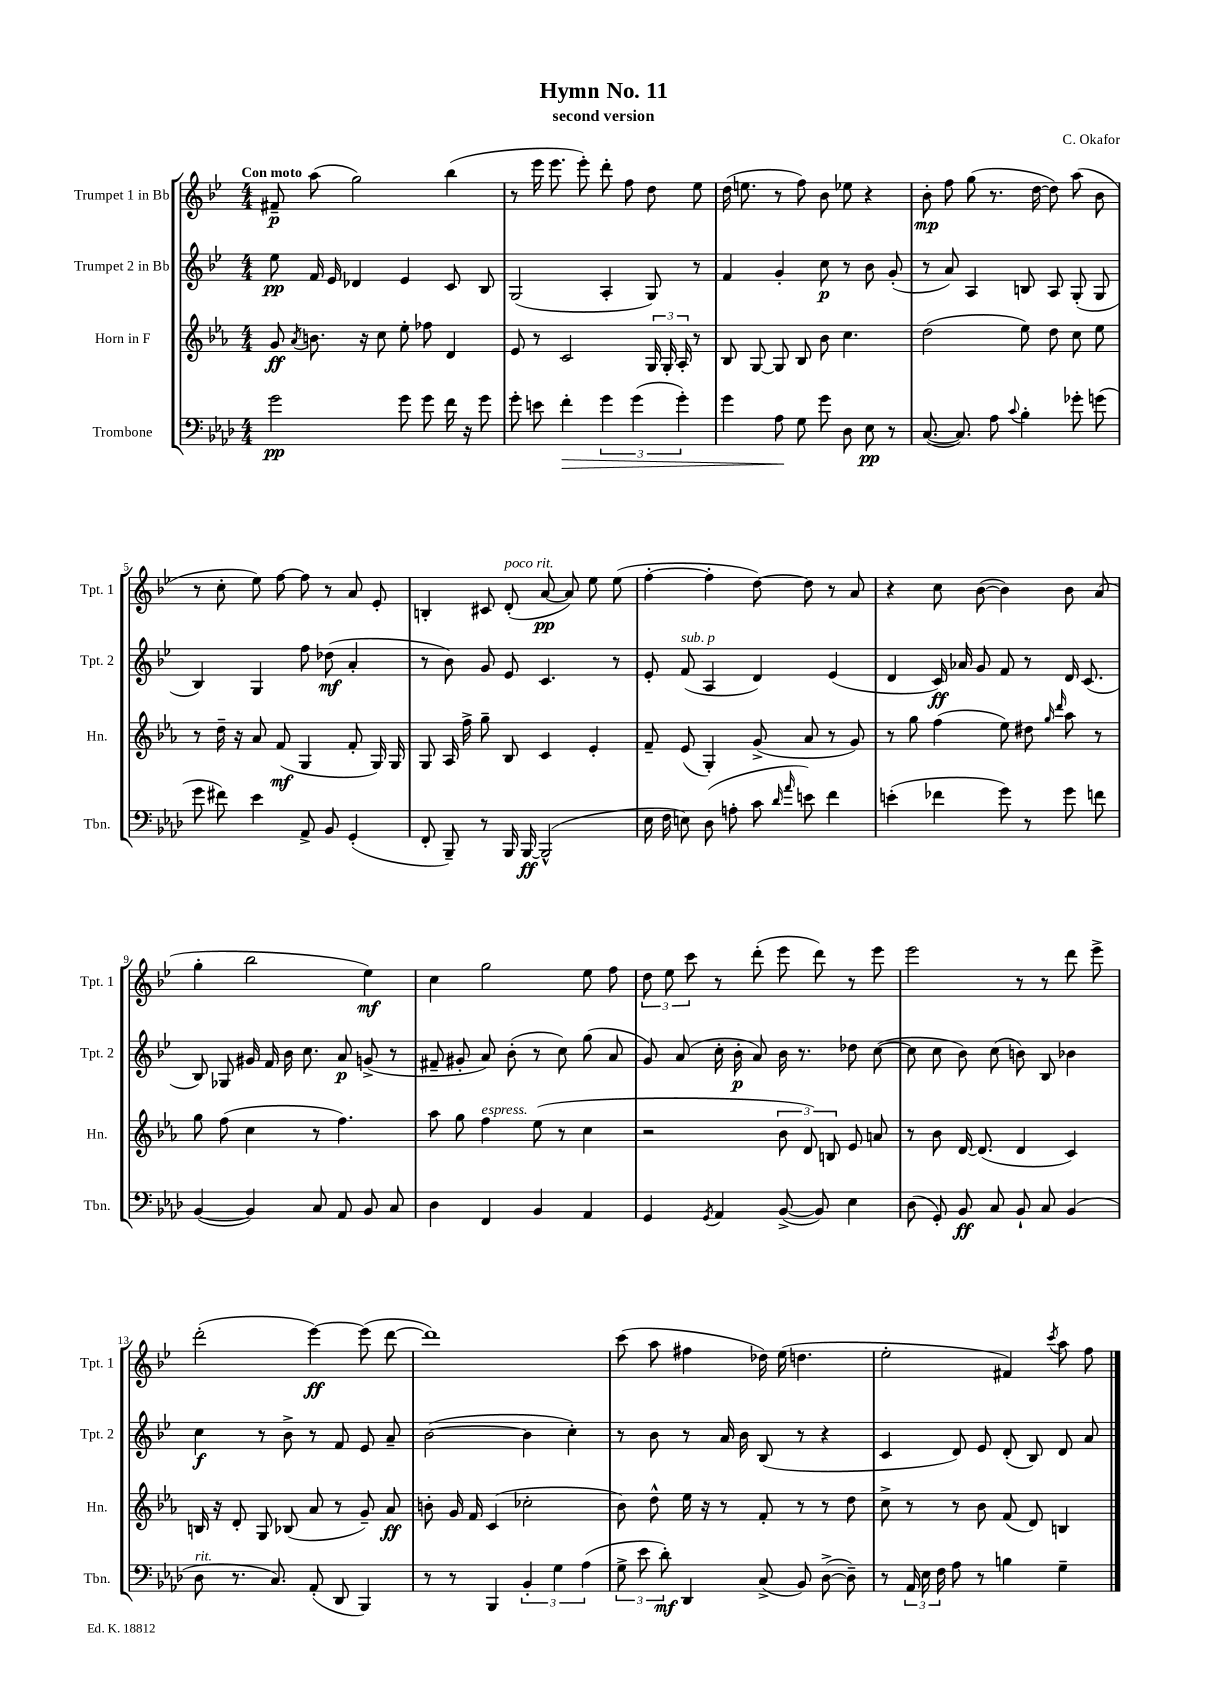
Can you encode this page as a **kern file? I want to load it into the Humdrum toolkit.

**kern	**kern	**kern	**kern
*staff4	*staff3	*staff2	*staff1
*clefF4	*clefG2	*clefG2	*clefG2
*k[b-e-a-d-]	*k[b-e-a-]	*k[b-e-]	*k[b-e-]
*M4/4	*M4/4	*M4/4	*M4/4
2g	8g	8ee-	8f#~
.	8qa-	.	.
.	8.b	16f	(8aa
.	.	16e-	.
.	.	4d-	2gg)
.	16r	.	.
.	8cc	.	.
8g	8ee-'	4e-	.
8g	8ff-	.	.
16f	4d	8c	(4bb-
16r	.	.	.
8g	.	8B-	.
=	=	=	=
8g'	8e-	(2G	8r
8e	8r	.	16eee-
.	.	.	8.eee-
4f'	2c	.	.
.	.	.	8eee-')
6g	.	4A'	8ddd'
.	.	.	8ff
(6g	.	.	.
.	24G	8G)	8dd
.	24G'	.	.
6g')	24A-'	.	.
.	8r	8r	8ee-
=	=	=	=
4g	8B-	4f	(16dd
.	.	.	8.ee
.	[8G	.	.
8A-	8G]	4g'	8r
8G	8B-	.	8ff)
8g	8b-	8cc	8b-
8D-	4.cc	8r	8ee-
8E-	.	8b-	4r
8r	.	(8g'	.
=	=	=	=
([8.C	(2dd	8r	8b-'
.	.	8a)	8ff
8.C])	.	.	.
.	.	4A	(8gg
8A-	.	.	8.r
8qqc	.	.	.
4B-'	8ee-)	8B	.
.	.	.	[16dd
.	8dd	8A	8dd])
8g-'	8cc	(8G'	(8aa
(8g	8ee-	8G	8b-
=	=	=	=
8g	8r	4B-)	8r
8f#)	16dd~	.	8cc'
.	16r	.	.
4e-	8a-	4G	8ee-)
.	(8f	.	[8ff
8AA-^	4G	8ff	8ff]
8BB-	.	(8dd-	8r
(4GG'	8f'	4a'	8a
.	16G)	.	8e-'
.	16G	.	.
=	=	=	=
8FF'	8G	8r	4B'
8BBB-~)	16A-	8b-)	.
.	16ff^	.	.
8r	8gg~	8g	8c#
16BBB-	8B-	8e-	(8d'
[16BBB-	.	.	.
(2BBB-^^]	4c	4.c	[8a
.	.	.	8a])
.	4e-'	.	8ee-
.	.	8r	(8ee-
=	=	=	=
16E-	8f~	8e-'	[4ff'
16F	.	.	.
8E)	(8e-	(8f	.
(8D-	4G')	4A	4ff']
8A'	.	.	.
8c	(8g^	4d)	[8dd)
16qqd-	.	.	.
16qqa-	.	.	.
8e)	8a-	.	8dd]
4f	8r	(4e-	8r
.	8g)	.	8a
=	=	=	=
(4e'	8r	4d	4r
.	8gg	.	.
4f-	(4ff	16c)	8cc
.	.	16a-	.
.	.	8g	([8b-
8g)	8ee-)	8f	4b-])
8r	8dd#	8r	.
.	16qqgg	.	.
.	16qqddd	.	.
8g	8aa-	16d	8b-
.	.	(8.c	.
8f	8r	.	(8a
=	=	=	=
([4BB-	8gg	8B-)	4gg'
.	(8ff	8G-	.
4BB-])	4cc	16g#	2bb-
.	.	16f	.
.	.	16b-	.
.	.	8.cc	.
8C	8r	.	.
8AA-	4.ff)	8a	.
8BB-	.	(8g^	4ee-)
8C	.	8r	.
=	=	=	=
4D-	8aa-	8f#~	4cc
.	8gg	8g#'	.
4FF	4ff	8a)	2gg
.	.	(8b-'	.
4BB-	(8ee-	8r	.
.	8r	8cc)	.
4AA-	4cc	(8gg	8ee-
.	.	8a	8ff
=	=	=	=
4GG	2r	8g)	12dd
.	.	.	12ee-
.	.	(8a	.
.	.	.	12ccc
8qGG	.	.	.
4AA-	.	16cc'	8r
.	.	16b-'	.
.	.	8a)	(8ddd'
([8BB-^	12b-	16b-	8eee-
.	.	8.r	.
.	12d)	.	.
8BB-])	.	.	8ddd)
.	12B	.	.
4E-	8e-	8dd-	8r
.	8a	([8cc	8eee-
=	=	=	=
(8D-	8r	8cc]	2eee-
8GG')	8b-	8cc	.
8BB-	[16d	8b-)	.
.	(8.d]	.	.
8C	.	(8cc	.
8BB-`	4d	8b)	8r
8C	.	8B-	8r
(4BB-	4c)	4b-	8ddd
.	.	.	8eee-^
=	=	=	=
8D-	16B	4cc	(2ddd'
.	16r	.	.
8.r	8d'	.	.
.	8G	8r	.
8.C)	.	.	.
.	(8B-	8b-^	.
(8AA-'	8a-	8r	[4eee-)
8DD-	8r	8f	.
4BBB-)	8g~)	8e-	(8eee-]
.	8a-	8a~	[8ddd
=	=	=	=
8r	8b'	([2b-	1ddd])
8r	16g	.	.
.	16f	.	.
4BBB-	(4c	.	.
6BB-'	2cc-'	4b-]	.
6G	.	.	.
.	.	4cc')	.
(6A-	.	.	.
=	=	=	=
12G^	8b-)	8r	(8ccc
12e-	.	.	.
.	8dd^^	8b-	8aa
12d-')	.	.	.
4DD-	16ee-	8r	4ff#
.	16r	.	.
.	8r	16a	.
.	.	16b-	.
(8C^	8f'	(8B-	16dd-)
.	.	.	(16ee-
8BB-)	8r	8r	4.dd
([8D-^	8r	4r	.
8D-~])	8dd	.	.
=	=	=	=
8r	8cc^	4c	2ee-'
24AA-	8r	.	.
24E-	.	.	.
24F	.	.	.
8A-	8r	8d)	.
8r	8b-	8e-	.
4B	(8f	(8d'	4f#)
.	8d)	8B-)	.
.	.	.	8qccc
4G~	4B	8d	8aa
.	.	8a	8ff
==	==	==	==
*-	*-	*-	*-
